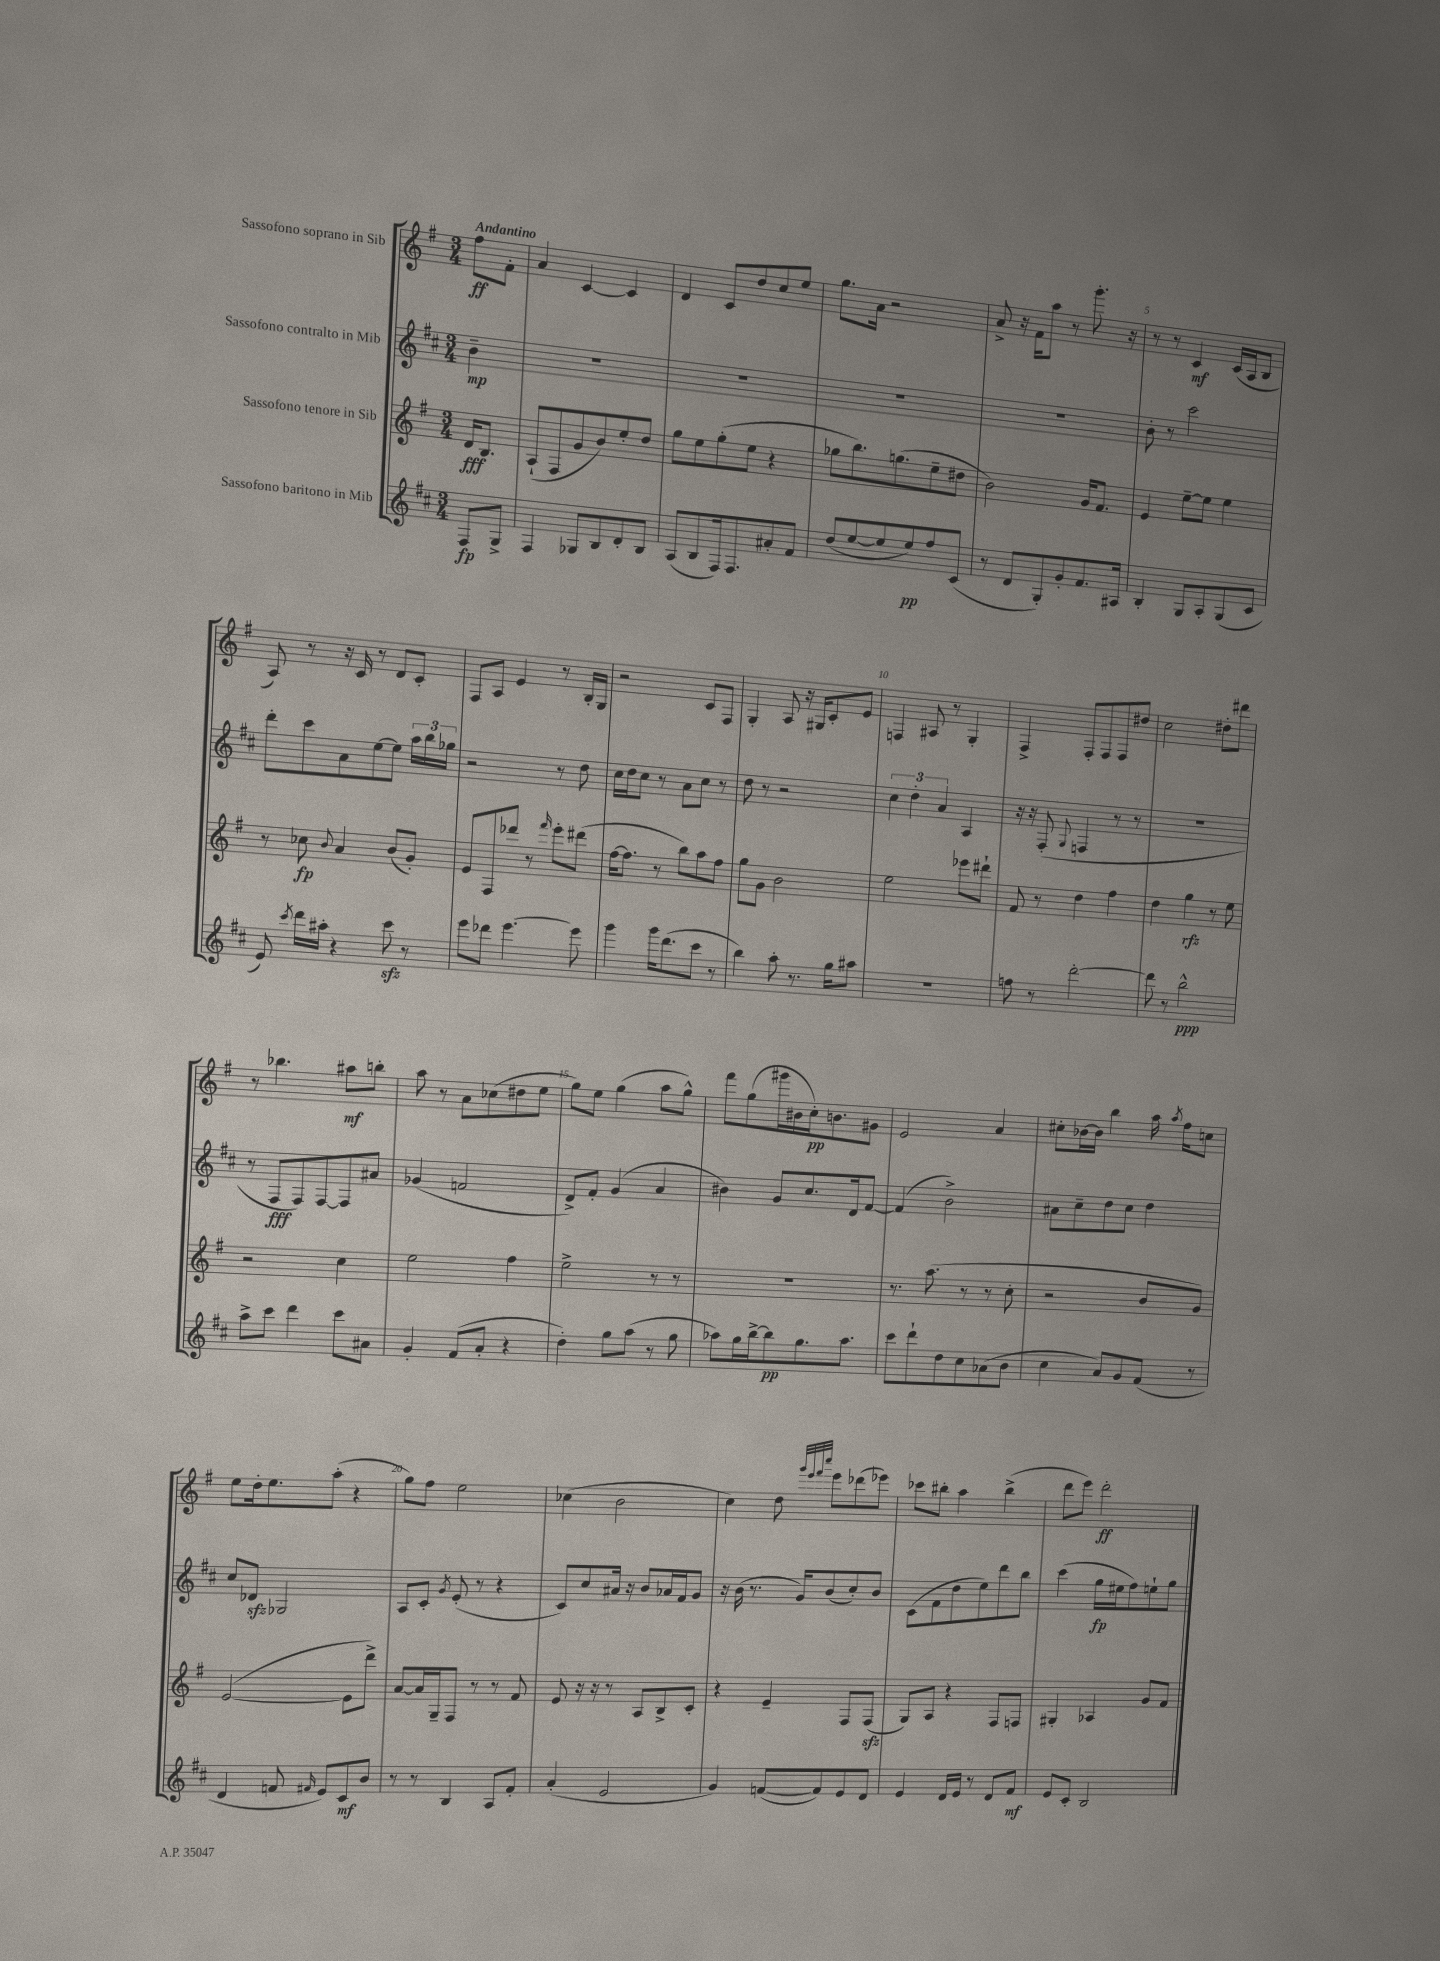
<<
\new StaffGroup <<
\new Staff = "s0" \with { instrumentName = "Sassofono soprano in Sib" } {
    \clef treble \key g \major \numericTimeSignature \time 3/4 \partial 4 \tempo "Andantino"
    \autoBeamOff fis''8[\ff fis'8]-. |
    a'4 c'4~ c'4 |
    d'4 c'8[ d''8 c''8 e''8] |
    g''8.[ a'16] r2 |
    a'8-> r16 fis'16[ a''8] r8 g'''8.-. r16 |
    r8 r8 c'4\mf c'16[( a16 b8] |
    a8) r8 r16 c'16 r8 d'8[ c'8]-. |
    fis8[ a8] e'4 r8 b16[-. g16] |
    r2 c'8[ fis8] |
    g4-. a8 r16 gis16[ c'8-. e'8] |
    f4 ais8 r8 g4-. |
    fis4-> fis8[-. fis8 fis8 dis''8] |
    c''2 dis''8[-. dis'''8] |
    r8 bes''4. ais''8[\mf b''8]-. |
    a''8 r8 a'8[ ces''8( dis''8 e''8] |
    g''8[) e''8] g''4( a''8[ g''8]-^) |
    fis'''8[ g''8( gis'''16 bis'16 c''16-.\pp) b'8. gis'8] |
    e'2 a'4 |
    cis''8[-. bes'16~ bes'16] b''4 a''16 \acciaccatura { a''8 } fis''16[ c''8] |
    e''8[ d''16-. e''8. a''8]-.( r4 |
    g''8[) fis''8] e''2 |
    ces''4( b'2 |
    c''4) d''8 \grace { g'''32[ e'''32 fis'''32 c''''32] } e'''8[ des'''8( ees'''8]) |
    ces'''8[ bis''8]-. a''4 bis''4->( |
    d'''8[ e'''8]) d'''2-.\ff \bar "|." |
}
\new Staff = "s1" \with { instrumentName = "Sassofono contralto in Mib" } {
    \clef treble \key d \major \numericTimeSignature \time 3/4 \partial 4
    \autoBeamOff b'4--\mp |
    R2. |
    R2. |
    R2. |
    R2. |
    b'8-. r8 cis'''2 |
    d'''8[-. cis'''8 a'8 e''8~ e''8] \tuplet 3/2 { a''16[ b''16 ges''16] } |
    r2 r8 d''8 |
    cis''16[ d''16 cis''8] r8 a'8[ cis''8] r8 |
    d''8 r8 r2 |
    \tuplet 3/2 { cis''4 d''4-. a'4 } a4 |
    r16 r16 fis8-.( \appoggiatura { g8 } f4 r8 r8 |
    R2. |
    r8 fis8[\fff fis8) fis8~ fis8 ais'8] |
    ges'4( f'2 |
    d'8[->) fis'8]-. g'4( a'4 |
    bis'4) g'8[ cis''8. d'16 fis'8]~ |
    fis'4( b'2->) |
    ais'8[ cis''8-- d''8 cis''8] d''4 |
    cis''8[ des'8]\sfz ges2 |
    a8[ cis'8]-. \acciaccatura { g'8 } e'8-.( r8 r4 |
    cis'8[) cis''8 ais'16] r16 b'8[ aes'16 fis'16 g'8] |
    r16 b'16( r8. g'16[) b'8( cis''8-.) b'8] |
    cis'8[( fis'8 d''8 e''8) d'''8 b''8] |
    cis'''4( g''16[\fp eis''16 fis''8) e''8-! g''8] \bar "|." |
}
\new Staff = "s2" \with { instrumentName = "Sassofono tenore in Sib" } {
    \clef treble \key g \major \numericTimeSignature \time 3/4 \partial 4
    \autoBeamOff d'16[\fff b8.] |
    a8[-!( fis8 g'8 b'8) e''8-. d''8] |
    g''8[ e''8 g''8-.( e''8] r4 |
    ges''8[ b''8.) g''8.( e''8-- dis''8] |
    b'2) g'16[ fis'8.] |
    e'4 e''8[~-- e''8] e''4 |
    r8 ces''8\fp \appoggiatura { b'8 } a'4 b'8[( g'8]-.) |
    e'8[ fis8 des'''8] r8 \grace { fis'''16 } e'''8[-. dis'''8]( |
    fis''16[~ fis''8.] r8 b''8[) a''8 fis''8] |
    g''8[ g'8] b'2 |
    e''2 ees'''8[ dis'''8]-! |
    fis'8 r8 d''4 fis''4 |
    d''4 g''4\rfz r8 e''8 |
    r2 c''4 |
    e''2 fis''4 |
    e''2-> r8 r8 |
    R2. |
    r8. a''8.( r8 r8 c''8-. |
    r2 b'8[ g'8]) |
    e'2~( e'8[ d'''8]->) |
    a'8[~ a'16 g16-- fis8] r8 r8 fis'8 |
    e'8 r16 r16 r8 a8[ b8-> c'8]-. |
    r4 e'4-- fis8[ fis8]\sfz( |
    g8[) a8] r4 fis8[ f8] |
    gis4-. aes4 g'8[ fis'8] \bar "|." |
}
\new Staff = "s3" \with { instrumentName = "Sassofono baritono in Mib" } {
    \clef treble \key d \major \numericTimeSignature \time 3/4 \partial 4
    \autoBeamOff fis8[\fp g8]-> |
    fis4 ges8[ b8 d'8-. b8] |
    a8[( b8 fis16) fis8. ais'8-. fis'8] |
    d''8[( e''8~ e''8 e''8\pp) fis''8 cis'8]( |
    r8 d'8[ g8-.) g'8-. fis'8. ais16] |
    b4-. g8[ a8-. g8( cis'8] |
    e'8) \acciaccatura { cis'''8 } d'''16[ ais''16]-. r4 cis'''8\sfz r8 |
    e'''8[ des'''8] e'''4.~ e'''8 |
    g'''4 g'''16[ d'''8.( cis'''8] r8 |
    b''4) a''8-. r8. g''16[ ais''8] |
    R2. |
    f''8 r8 d'''2~-. |
    d'''8 r8 b''2-^\ppp |
    a''8[-> cis'''8] d'''4 cis'''8[ ais'8] |
    g'4-. fis'8[( a'8]-. r4 |
    d''4-.) g''8[ a''8]( r8 g''8 |
    aes''8[) g''16 b''16~-> b''8\pp g''8. aes''8.] |
    cis'''8[ d'''8-! d''8 cis''8 aes'8( b'8] |
    cis''4 a'8[) g'8 fis'8]( r8 |
    d'4 f'8 \grace { fis'16 } e'8[) cis'8\mf b'8] |
    r8 r8 b4 a8[ fis'8]-. |
    a'4-.( e'2 |
    g'4) f'8[~( f'8) e'8 d'8] |
    e'4 d'16[ e'16] r8 d'8[ fis'8]\mf |
    e'8[ cis'8]-. b2 \bar "|." |
}
>>
>>
\layout { \context { \Score \override BarNumber.break-visibility = ##(#f #t #t) barNumberVisibility = #(every-nth-bar-number-visible 5) } }
